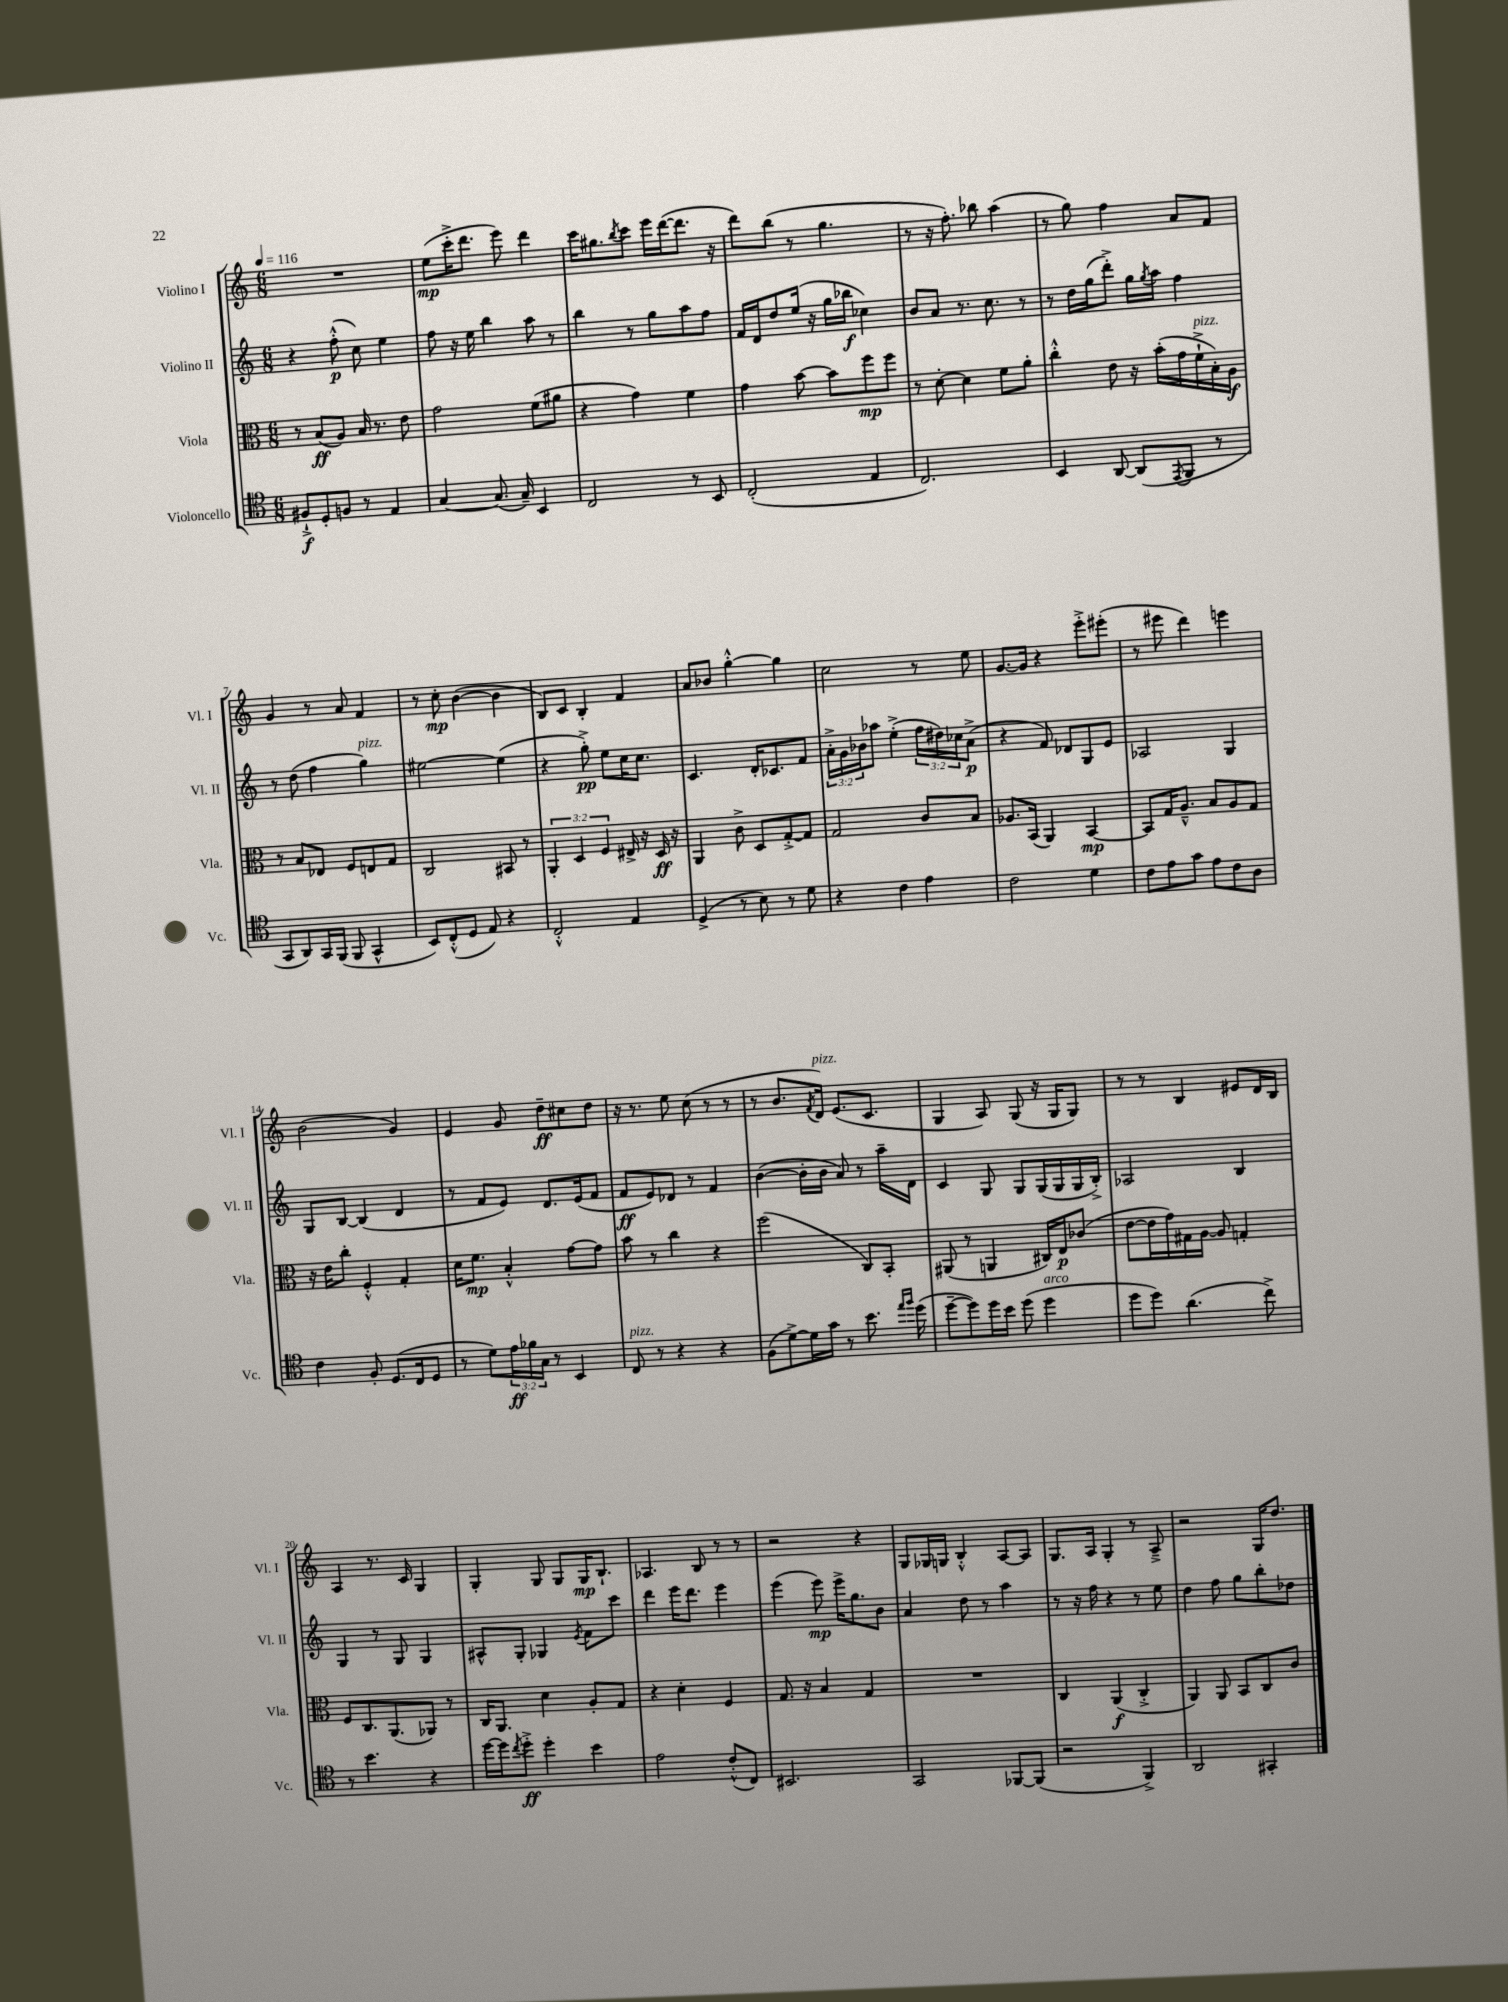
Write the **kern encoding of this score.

**kern	**dynam	**kern	**dynam	**kern	**dynam	**kern	**dynam
*part4	*part4	*part3	*part3	*part2	*part2	*part1	*part1
*staff4	*staff4	*staff3	*staff3	*staff2	*staff2	*staff1	*staff1
*I"Violoncello	*	*I"Viola	*	*I"Violino II	*	*I"Violino I	*
*I'Vc.	*	*I'Vla.	*	*I'Vl. II	*	*I'Vl. I	*
*clefC4	*	*clefC3	*	*clefG2	*	*clefG2	*
*k[]	*	*k[]	*	*k[]	*	*k[]	*
*M6/8	*	*M6/8	*	*M6/8	*	*M6/8	*
*MM116	*	*MM116	*	*MM116	*	*MM116	*
=1	=1	=1	=1	=1	=1	=1	=1
8F#X`^/L	f	8r	.	4r	.	2.r	.
8D'/	.	(8B/L	ff	.	.	.	.
8Fn/J	.	8A/J)	.	(8ff'^^\	p	.	.
8r	.	16B/	.	8cc\)	.	.	.
.	.	8.r	.	.	.	.	.
4E/	.	.	.	4ee\	.	.	.
.	.	8e\	.	.	.	.	.
=2	=2	=2	=2	=2	=2	=2	=2
[4G/	.	2g\	.	8ff\	.	(8ee\L	mp
.	.	.	.	16r	.	16ccc'^\K	.
.	.	.	.	16ee\	.	8.ddd\J	.
(8.G/]	.	.	.	4bb\	.	.	.
.	.	.	.	.	.	8eee\)	.
16G~/)	.	.	.	.	.	.	.
4BB/	.	(8f\L	.	8aa\	.	4ddd\	.
.	.	8a#X\J	.	8r	.	.	.
=3	=3	=3	=3	=3	=3	=3	=3
2C/	.	4r	.	4bb\	.	16ccc\KL	.
.	.	.	.	.	.	8.gg#X\	.
.	.	.	.	.	.	8qbb/	.
.	.	4g\)	.	8r	.	8ccc\J	.
.	.	.	.	8gg\L	.	16eee\LL	.
.	.	.	.	.	.	([16ddd\J	.
8r	.	4f\	.	8aa\	.	8.ddd\J]	.
8BB/	.	.	.	8ff\J	.	.	.
.	.	.	.	.	.	16r	.
=4	=4	=4	=4	=4	=4	=4	=4
(2C'/	.	4g\	.	16f/LL	.	8ddd\L)	.
.	.	.	.	16d/J	.	.	.
.	.	.	.	8dd/	.	(8bb\J	.
.	.	[8b\	.	(16ee/Jk	.	8r	.
.	.	.	.	16r	.	.	.
.	.	8b\L]	.	16gg\LL	.	4.gg\	.
.	.	.	.	16bb-X\JJ	f	.	.
4E/	.	8ff\	mp	4cc-X\)	.	.	.
.	.	8ff\J	.	.	.	.	.
=5	=5	=5	=5	=5	=5	=5	=5
2.C/)	.	8r	.	8b/L	.	8r	.
.	.	[8d'\	.	8a/J	.	16r	.
.	.	.	.	.	.	8.ff'\)	.
.	.	4d\]	.	8.r	.	.	.
.	.	.	.	.	.	8bb-X\	.
.	.	.	.	8.cc\	.	.	.
.	.	8f\L	.	.	.	(4aa\	.
.	.	8a'\J	.	8r	.	.	.
=6	=6	=6	=6	=6	=6	=6	=6
4BB/	.	4cc'^^\	.	8r	.	8r	.
.	.	.	.	16dd\LL	.	8gg\)	.
.	.	.	.	(16gg\J	.	.	.
[8AA/	.	8e\	.	8ddd'^\J)	.	4ff\	.
(8AA/L]	.	16r	.	16gg\LL	.	.	.
.	.	.	.	8qgg/	.	.	.
.	.	(16b'\LL	.	16aa\JJ	.	.	.
8qEE/	.	.	.	.	.	.	.
8FF/J	.	16g\	.	4ff\	.	8a/L	.
!	!	!LO:TX:a:i:t=pizz.	!	!	!	!	!
.	.	16f`^\	.	.	.	.	.
8r	.	16B'\)	.	.	.	8f/J	.
.	.	16A\JJ	f	.	.	.	.
!!LO:LB:g=z
=7	=7	=7	=7	=7	=7	=7	=7
8GG/L	.	8r	.	8r	.	4g/	.
8AA/)	.	8B/L	.	(8dd\	.	.	.
16GG/L	.	8E-X/J	.	4ff\	.	8r	.
(16FF/JJ	.	.	.	.	.	.	.
8FF/	.	8F/L	.	.	.	8a/	.
!	!	!	!	!LO:TX:a:i:t=pizz.	!	!	!
4GG^^/	.	8En/	.	4gg\)	.	4f/	.
.	.	8G/J	.	.	.	.	.
=8	=8	=8	=8	=8	=8	=8	=8
8BB/L)	.	2C/	.	[2ee#X\	.	8r	.
(8C'^^/	.	.	.	.	.	8cc'\	mp
8D/J	.	.	.	.	.	([4b\	.
8E/)	.	.	.	.	.	.	.
4r	.	8BB#X/	.	(4ee#\]	.	4b\]	.
.	.	8r	.	.	.	.	.
=9	=9	=9	=9	=9	=9	=9	=9
2C'^^/	.	6AA'/	.	4r	.	8B/L)	.
.	.	.	.	.	.	8c/J	.
.	.	6D/	.	.	.	.	.
.	.	.	.	8gg'^\)	pp	4B'/	.
.	.	6F/	.	.	.	.	.
.	.	.	.	8ee\L	.	.	.
4E/	.	16E#X^/	.	16cc\K	.	4f/	.
.	.	16r	.	8.cc\J	.	.	.
.	.	16D/	ff	.	.	.	.
.	.	16r	.	.	.	.	.
=10	=10	=10	=10	=10	=10	=10	=10
(4D^/	.	4AA/	.	4.c/	.	8a/L	.
.	.	.	.	.	.	8b-X/J	.
8r	.	8c^\	.	.	.	[4gg'^^\	.
8B\)	.	8D/L	.	16d'/KL	.	.	.
.	.	.	.	8.c-X/	.	.	.
8r	.	[8G'^/	.	.	.	4gg\]	.
8d\	.	8G/J]	.	8f/J	.	.	.
=11	=11	=11	=11	=11	=11	=11	=11
4r	.	2G/	.	24a'^\LL	.	2cc\	.
.	.	.	.	24g\	.	.	.
.	.	.	.	24b-X\J	.	.	.
.	.	.	.	8aa-X\J	.	.	.
4c\	.	.	.	(4ee'^\	.	.	.
4e\	.	8c/L	.	24ff\LL	.	8r	.
.	.	.	.	24dd#X\)	.	.	.
.	.	.	.	24cc-X\J	.	.	.
.	.	8B/J	.	(8a^\J	p	8ee\	.
=12	=12	=12	=12	=12	=12	=12	=12
2c\	.	8.A-X/L	.	4r	.	[8.g/L	.
.	.	(16BB/Jk	.	.	.	16g/Jk]	.
.	.	4AA/)	.	8f/)	.	4r	.
.	.	.	.	8d-X/L	.	.	.
4d\	.	[4BB/	mp	8G/	.	8eee'^\L	.
.	.	.	.	8e/J	.	(8eee#X'\J	.
=13	=13	=13	=13	=13	=13	=13	=13
8c\L	.	8BB/L]	.	2A-X/	.	8r	.
8e\	.	16G/K	.	.	.	8eee#X\	.
.	.	8.A~^^/J	.	.	.	.	.
8g\J	.	.	.	.	.	4ddd\)	.
8e\L	.	8B/L	.	.	.	.	.
8c\	.	8A/	.	4G/	.	4eeen\	.
8A\J	.	8G/J	.	.	.	.	.
!!LO:LB:g=z
=14	=14	=14	=14	=14	=14	=14	=14
4c\	.	16r	.	8G/L	.	(2b\	.
.	.	16e\KL	.	.	.	.	.
.	.	8cc'\J	.	[8B/J	.	.	.
8F'/	.	4F'^^/	.	(4B/]	.	.	.
(8.D/L	.	.	.	.	.	.	.
.	.	4G'/	.	4d/	.	4g/)	.
16C/k	.	.	.	.	.	.	.
8D/J	.	.	.	.	.	.	.
=15	=15	=15	=15	=15	=15	=15	=15
8r	.	16d\KL	.	8r	.	4e/	.
.	.	8.f\J	mp	.	.	.	.
8d\L)	.	.	.	8f/L	.	.	.
24e\L	ff	4B'^^/	.	8e/J)	.	8g/	.
24f-X\	.	.	.	.	.	.	.
24G\JJ	.	.	.	.	.	.	.
8r	.	.	.	8.d/L	.	8dd~\L	ff
4BB/	.	[8g\L	.	.	.	8cc#X\	.
.	.	.	.	(16e/k	.	.	.
.	.	8g\J]	.	8f/J	.	8dd\J	.
=16	=16	=16	=16	=16	=16	=16	=16
!LO:TX:a:i:t=pizz.	!	!	!	!	!	!	!
8C/	.	8b\	.	8f/L	ff	16r	.
.	.	.	.	.	.	8.r	.
8r	.	8r	.	8e/)	.	.	.
4r	.	4cc\	.	8d-X/J	.	8ee\	.
.	.	.	.	8r	.	(8cc\	.
4r	.	4r	.	4f/	.	8r	.
.	.	.	.	.	.	8r	.
=17	=17	=17	=17	=17	=17	=17	=17
(8F\L	.	(2ff\	.	([4b\	.	8r	.
[8d^\)	.	.	.	.	.	8.b/L	.
16d\L]	.	.	.	16b'\LL]	.	.	.
.	.	.	.	.	.	8qf/	.
!	!	!	!	!	!	!LO:TX:a:i:t=pizz.	!
16g\JJ	.	.	.	16b\JJ	.	16d/Jk)	.
8r	.	.	.	8a/)	.	(8.e/L	.
8.b\	.	8C/L)	.	8r	.	.	.
.	.	.	.	.	.	8.c/J	.
.	.	8BB'/J	.	16aa~\LL	.	.	.
16qqee/LL	.	.	.	.	.	.	.
16qqff/JJ	.	.	.	.	.	.	.
(16dd\	.	.	.	16d\JJ	.	.	.
=18	=18	=18	=18	=18	=18	=18	=18
[8dd~\L	.	(8AA#X/	.	4c/	.	4G/	.
8dd\])	.	8r	.	.	.	.	.
16dd\L	.	4AAn/	.	8G/	.	8A/)	.
16b\JJ	.	.	.	.	.	.	.
(8dd\	.	.	.	8G/L	.	(8G/	.
!LO:TX:a:i:t=arco	!	!	!	!	!	!	!
4dd\	.	16C#X/LL)	.	(16G/L	.	16r	.
.	.	16E/J	p	16G/	.	16G/KL	.
.	.	(8c-X/J	.	16G/	.	8G/J)	.
.	.	.	.	16B'^/JJ)	.	.	.
=19	=19	=19	=19	=19	=19	=19	=19
8dd\L	.	[8e\L	.	2A-X/	.	8r	.
8dd\J)	.	16e\L]	.	.	.	8r	.
.	.	16g\)	.	.	.	.	.
(4.a\	.	16G#X\	.	.	.	4B/	.
.	.	[16A\JJ	.	.	.	.	.
.	.	8A/]	.	.	.	.	.
.	.	4Gn'/	.	4B/	.	8e#X/L	.
8cc^\)	.	.	.	.	.	16d/L	.
.	.	.	.	.	.	16B/JJ	.
!!LO:LB:g=z
=20	=20	=20	=20	=20	=20	=20	=20
8r	.	8F/L	.	4G/	.	4A/	.
4.b\	.	8.C/	.	.	.	.	.
.	.	.	.	8r	.	8.r	.
.	.	(8.AA/	.	.	.	.	.
.	.	.	.	8G/	.	.	.
.	.	.	.	.	.	16c/	.
4r	.	8AA-X/J)	.	4G/	.	4G/	.
.	.	8r	.	.	.	.	.
=21	=21	=21	=21	=21	=21	=21	=21
[16dd\LL	.	16C/KL	.	8A#X^^/L	.	4G'/	.
16dd\J]	.	8.AA/J	.	.	.	.	.
8qcc/	.	.	.	.	.	.	.
8dd'^\J	ff	.	.	8G'/J	.	.	.
4dd'\	.	4d\	.	4G-X/	.	8G/	.
.	.	.	.	.	.	8G/L	.
.	.	.	.	8qe/	.	.	.
4b\	.	8A'/L	.	8f\L	.	16G/K	mp
.	.	.	.	.	.	8.B`/J	.
.	.	8G/J	.	8ccc\J	.	.	.
=22	=22	=22	=22	=22	=22	=22	=22
2e\	.	4r	.	4ddd\	.	4.A-X/	.
.	.	4d'\	.	16eee\KL	.	.	.
.	.	.	.	8.ddd\J	.	.	.
.	.	.	.	.	.	8B/	.
(8c'^^/L	.	4F/	.	4eee\	.	8r	.
8C/J)	.	.	.	.	.	8r	.
=23	=23	=23	=23	=23	=23	=23	=23
2.BB#X/	.	8.G/	.	(4eee\	.	2r	.
.	.	16r	.	.	.	.	.
.	.	4B/	.	8eee\)	mp	.	.
.	.	.	.	16eee^\KL	.	.	.
.	.	.	.	8.gg\	.	.	.
.	.	4G/	.	.	.	4r	.
.	.	.	.	8b\J	.	.	.
=24	=24	=24	=24	=24	=24	=24	=24
2GG/	.	2.r	.	4a/	.	8G/L	.
.	.	.	.	.	.	16G-X/L	.
.	.	.	.	.	.	16Gn/JJ	.
.	.	.	.	8dd\	.	4B'^^/	.
.	.	.	.	8r	.	.	.
[8FF-X/L	.	.	.	4aa\	.	[8A/L	.
(8FF-/J]	.	.	.	.	.	8A/J]	.
=25	=25	=25	=25	=25	=25	=25	=25
2r	.	4C/	.	8r	.	8.G/L	.
.	.	.	.	16r	.	.	.
.	.	.	.	16ff\	.	16A/Jk	.
.	.	(4AA/	f	4r	.	4G'/	.
4FF^/)	.	4C'^/	.	8r	.	8r	.
.	.	.	.	8ee\	.	8A~^/	.
=26	=26	=26	=26	=26	=26	=26	=26
2AA/	.	4AA/)	.	4dd\	.	2r	.
.	.	8AA/	.	8ff\	.	.	.
.	.	8BB/L	.	8gg\L	.	.	.
4GG#X'/	.	8C/	.	8bb'\	.	16G/KL	.
.	.	.	.	.	.	8.dd/J	.
.	.	8c/J	.	8dd-X\J	.	.	.
==	==	==	==	==	==	==	==
*-	*-	*-	*-	*-	*-	*-	*-
